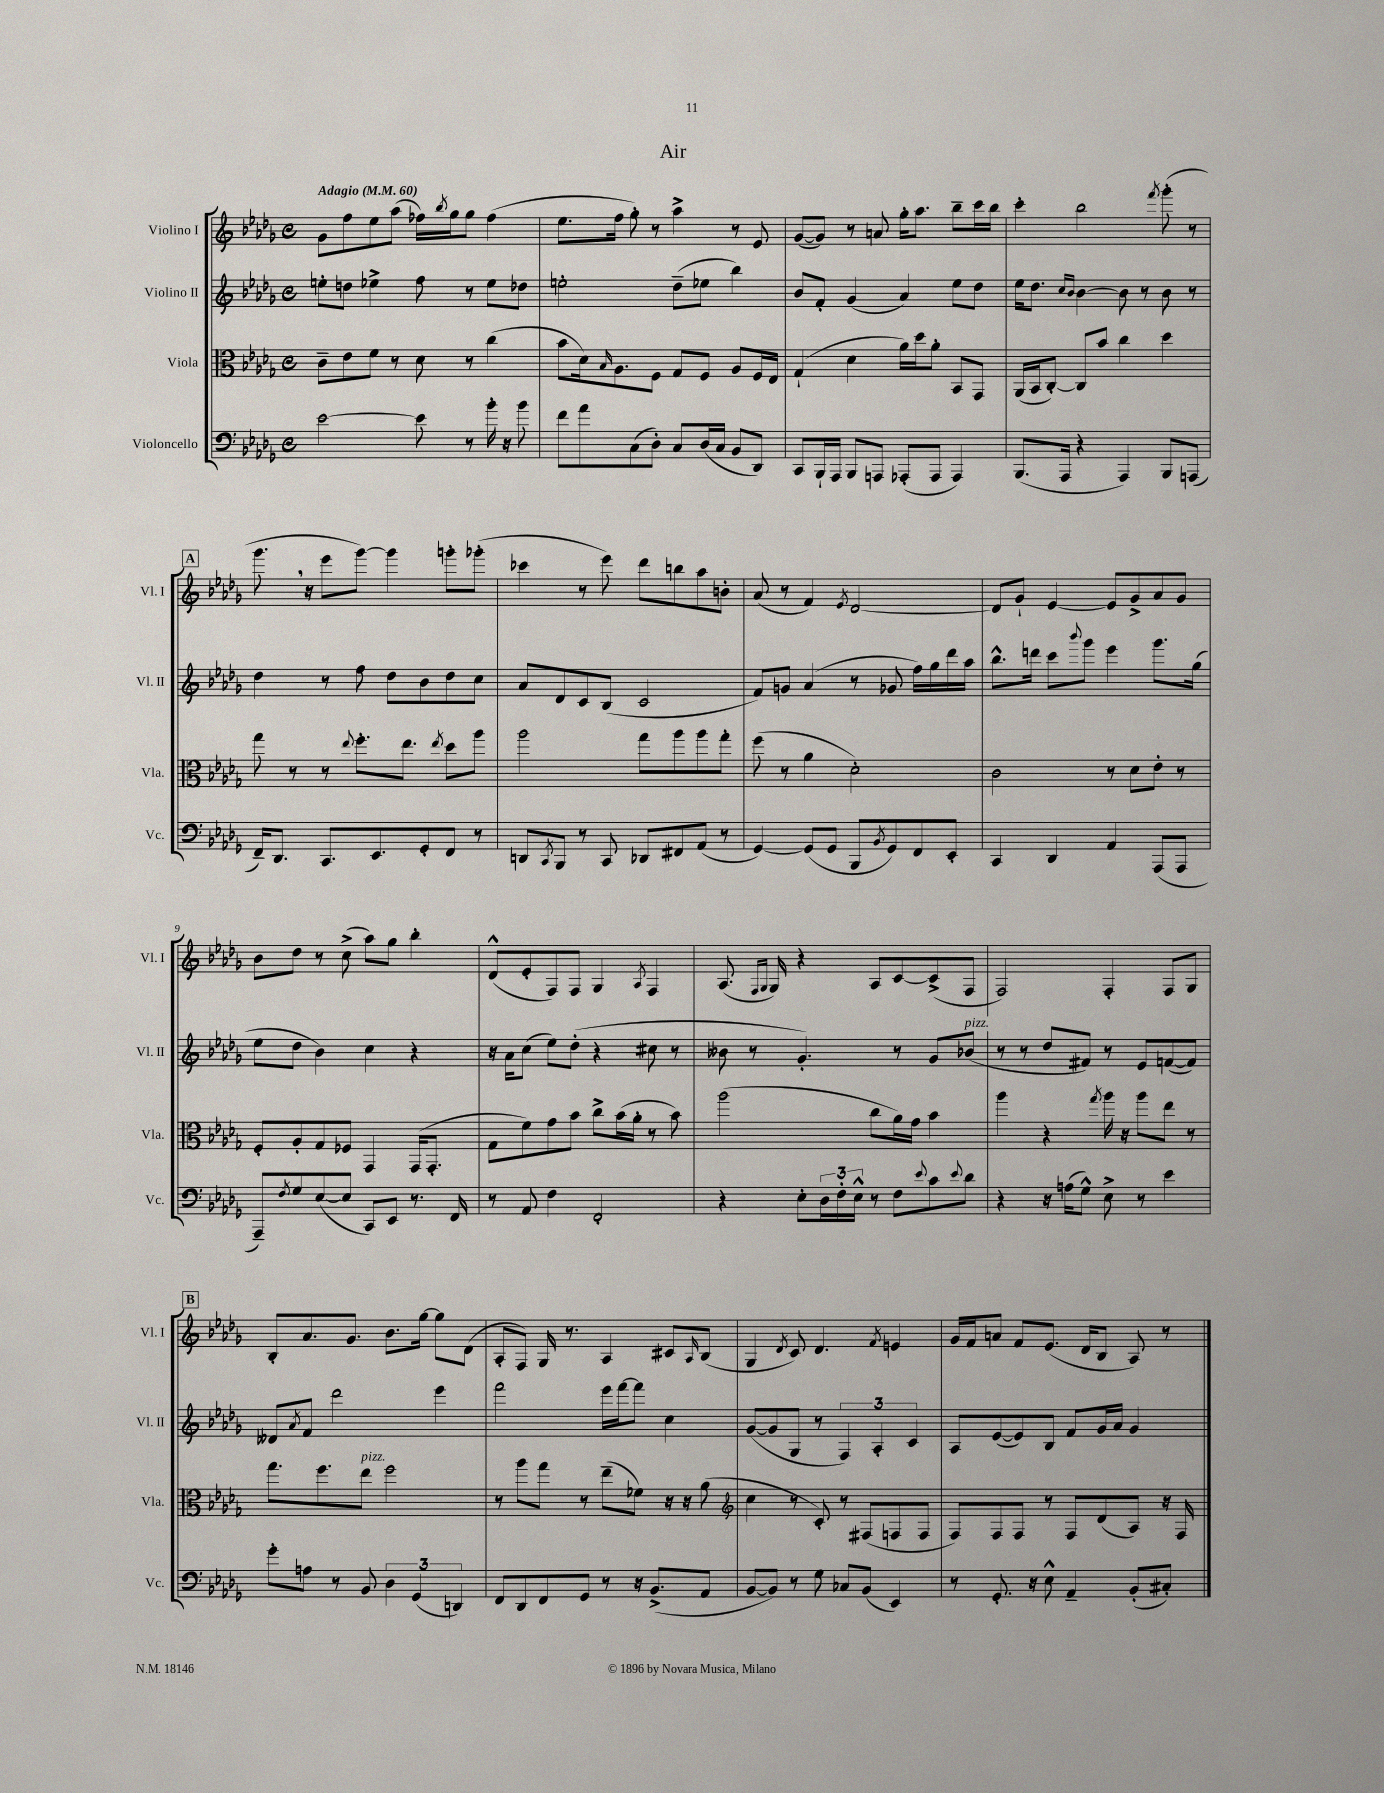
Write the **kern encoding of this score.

**kern	**kern	**kern	**kern
*staff4	*staff3	*staff2	*staff1
*clefF4	*clefC3	*clefG2	*clefG2
*k[b-e-a-d-g-]	*k[b-e-a-d-g-]	*k[b-e-a-d-g-]	*k[b-e-a-d-g-]
*M4/4	*M4/4	*M4/4	*M4/4
*met(c)	*met(c)	*met(c)	*met(c)
*MM60	*MM60	*MM60	*MM60
[2e-	8c~	8ee'	8g-
.	8e-	8dd	8ff
.	8f	4ee-^	8ee-
.	8r	.	(8aa-
8e-]	8d-	8ff	16ff-)
.	.	.	8qbb-
.	.	.	16gg-
8r	8r	8r	8gg-
16b-'	(4cc	8ee-	(4ff-
16r	.	.	.
8b-	.	8dd-	.
=	=	=	=
8f	8b-	2ee'	8.ee-
8a-	16d-)	.	.
.	16qqB-	.	.
.	8.A-	.	16ff
(8C	.	.	8gg-')
8D-')	8F	.	8r
8C	8G-	(8dd-~	4aa-^
(16D-	8F	8ee-	.
16C	.	.	.
8BB-	8A-	4bb-)	8r
8DD-)	16F	.	8e-
.	16E-	.	.
=	=	=	=
8CC	(4G-`	8b-	([8g-
16BBB-`	.	8f'	8g-])
16AAA-	.	.	.
8BBB-	4d-	(4g-	8r
8AAA	.	.	8a
(8AAA-'	16a-)	4a-)	16gg-'
.	16dd-	.	8.aa-
8AAA-	8a-'	.	.
4AAA-)	8BB-	8ee-	8bb-~
.	8GG-	8dd-	16ccc
.	.	.	16bb-
=	=	=	=
(8.BBB-	(16AA-	16ee-	4ccc'
.	16BB-	8.dd-	.
.	[8C')	.	.
16AAA-	.	.	.
.	.	16qqcc	.
.	.	16qqb-	.
4r	8C]	[4b-	2bb-
.	8b-	.	.
4AAA-)	4cc	8b-]	.
.	.	8r	.
.	.	.	8qfff
8BBB-	4dd-	8b-	(8ggg-'
(8AAA	.	8r	8r
=	=	=	=
16FF~)	8gg-	4dd-	8.ggg-
8.DD-	.	.	.
.	8r	.	.
.	.	.	16r
8.CC	8r	8r	8eee-
.	8qqee-	.	.
.	8.ff'	8ff	[8ggg-)
8.EE-	.	.	.
.	.	8dd-	4ggg-]
.	8.ee-	.	.
8GG-'	.	8b-	.
.	8qee-	.	.
8FF	8dd-	8dd-	8ggg'
8r	8aa-	8cc	(8ggg-'
=	=	=	=
8DD	2aa-	8a-	4ccc-
8qCC	.	.	.
8BBB-	.	8d-	.
8r	.	8c	8r
8CC	.	(8B-	8eee-)
8DD-	8gg-	2c	8ddd-
8FF#	8aa-	.	8bb
(8AA-	8aa-	.	8aa-
8r	8gg-'	.	8b'
=	=	=	=
[4GG-)	(8ff	8f)	(8a-
.	8r	8g	8r
(8GG-]	4a-	(4a-	4f)
8GG-	.	.	.
.	.	.	8qe-
8BBB-	2d-')	8r	[2d-
8qBB-	.	.	.
8GG-)	.	8g-	.
8FF	.	16ff)	.
.	.	16gg-	.
8EE-'	.	16ddd-	.
.	.	16aa-	.
=	=	=	=
4CC	2c	8.bb-^^	8d-]
.	.	.	8g-`
.	.	16ddd	.
4DD-	.	8ccc	[4e-
.	.	8qqbbb-	.
.	.	8ggg-	.
4AA-	8r	4eee-	8e-]
.	8d-	.	8g-^
(8AAA-	8e-'	8.ggg-	8a-
8AAA-	8r	.	8g-
.	.	(16gg-	.
=	=	=	=
8AAA-~)	8F'	8ee-	8b-
8qF	.	.	.
8G-	8A-'	8dd-	8dd-
([8E-	8G-	4b-)	8r
8E-]	8F-	.	(8cc^
8CC)	4GG-	4cc	8aa-)
8EE-	.	.	8gg-
8.r	(16GG-	4r	4bb-'
.	8.GG-'	.	.
16FF	.	.	.
=	=	=	=
8r	8G-	16r	(8d-^^
.	.	16a-	.
8AA-	8f)	(8cc	8e-'
4F	8g-	8ee-)	8F)
.	8b-	(8dd-'	8F
2FF'	8cc^	4r	4G-
.	(16b-	.	.
.	16a-'	.	.
.	.	.	8qA-
.	8r	8cc#	4F
.	8b-)	8r	.
=	=	=	=
4r	(2aa-	8b--	(8.A-
.	.	8r	.
.	.	.	16qqF
.	.	.	16qqG-
.	.	.	16G-)
8E-'	.	4.g-')	4r
24D-	.	.	.
24F'	.	.	.
24E-^^	.	.	.
8r	8cc	.	8A-
8F	16a-)	8r	[8c
.	16g-	.	.
8qqe-	.	.	.
8c	4b-	8g-	(8c^]
8qqe-	.	.	.
8d-	.	(8b-	8F
=	=	=	=
4r	4aa-	8r	2F)
.	.	8r	.
16r	4r	8dd-	.
(16A	.	.	.
8G-^^)	.	8f#)	.
.	8qgg-	.	.
8E-^	16aa-	8r	4F'
.	16r	.	.
8r	8aa-	8e-	.
4e-	8ee-	([8f	8F
.	8r	8f])	8G-
=	=	=	=
8g-'	8.gg-	8d--	8B-'
.	.	8qa-	.
8A	.	8f	8.a-
.	8.ff	.	.
8r	.	2ddd-	.
.	.	.	8.g-
8BB-	8ee-	.	.
6D-	2ff	.	8.b-
(6GG-	.	.	.
.	.	.	[16gg-
.	.	4eee-	8gg-]
6DD)	.	.	.
.	.	.	(8d-
=	=	=	=
8FF	8r	2fff	8A-'
8DD-	8aa-	.	8F)
8FF	8gg-	.	16G-
.	.	.	8.r
8GG-	8r	.	.
8r	(8ee-~	16eee-	4A-
.	.	[16fff	.
16r	8f-)	8fff]	.
(8.BB-^	.	.	.
.	16r	4cc	8c#
.	16r	.	.
.	.	.	16qqA-
8AA-	(8a-	.	(8B-
=	=	=	=
*	*clefG2	*	*
[8BB-	4cc	([8g-	4G-
8BB-])	.	8g-]	.
.	.	.	8qd-
8r	8r	8G-	8c)
8G-	8c')	8r	4.d-
8C-	8r	6F)	.
(8BB-	(8F#	.	.
.	.	6A-'	.
.	.	.	8qf
4EE-)	8F	.	4e
.	.	6c	.
.	8F	.	.
=	=	=	=
8r	8F)	8A-	16g-
.	.	.	16f
8.GG-'	8F	([8e-	8a
.	8F	8e-])	8f
16r	.	.	.
8E-^^	8r	8B-	(8.e-
4AA-~	8F	8f	.
.	.	.	16d-
.	(8d-	16g-	8B-
.	.	16a-	.
(8BB-'	8A-)	4g-	8A-)
8C#')	16r	.	8r
.	16F	.	.
==	==	==	==
*-	*-	*-	*-
